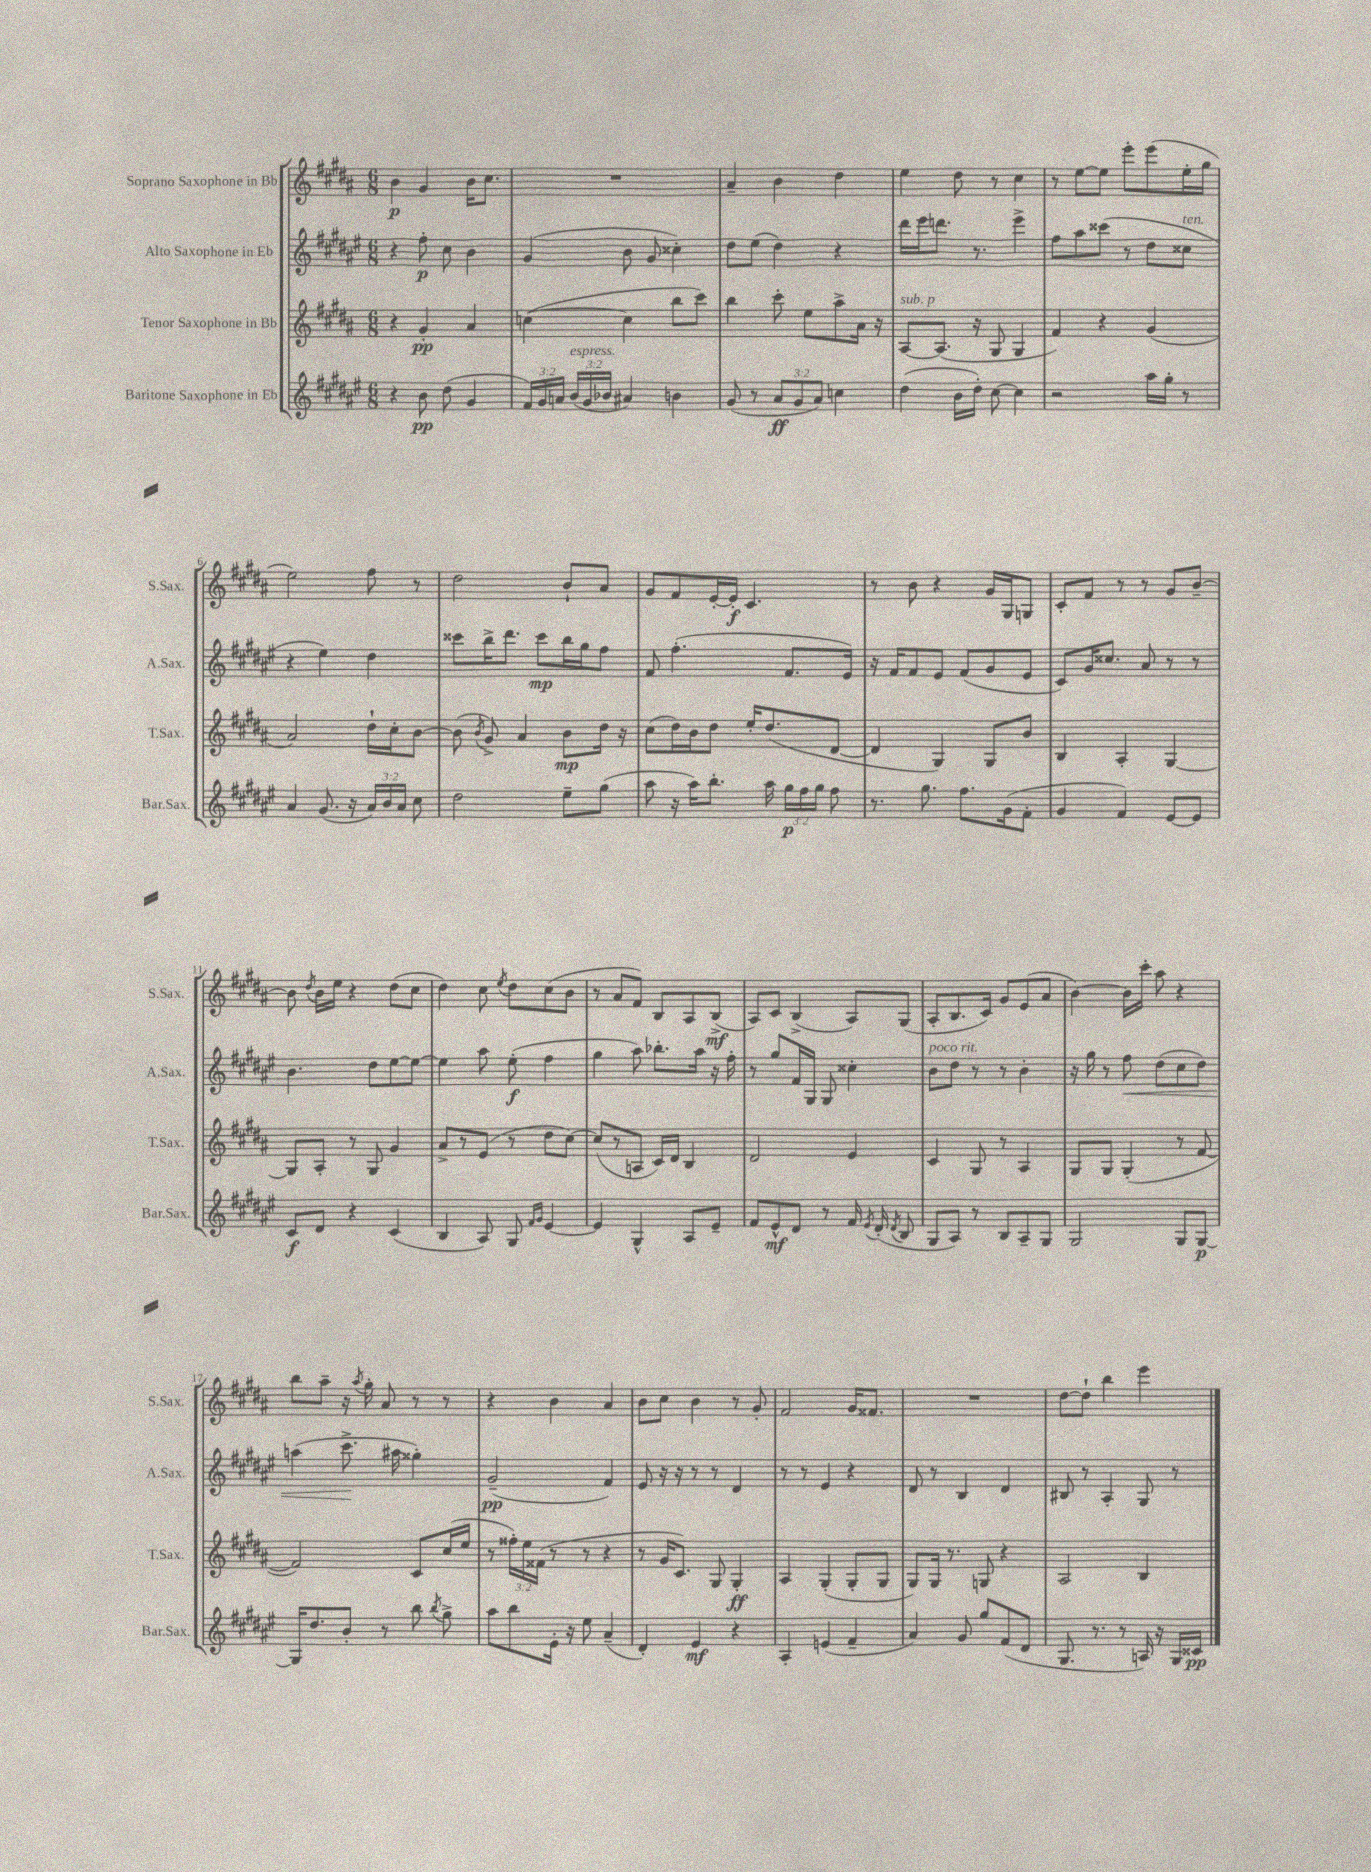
<<
\new StaffGroup <<
\new Staff = "s0" \with { instrumentName = "Soprano Saxophone in Bb" shortInstrumentName = "S.Sax." } {
    \clef treble \key b \major \numericTimeSignature \time 6/8
    \autoBeamOff b'4\p gis'4 b'16[ cis''8.] |
    R2. |
    ais'4-- b'4 dis''4 |
    e''4 dis''8 r8 cis''4 |
    r8 e''8[~ e''8] e'''8[-. e'''8( e''16-. gis''16] |
    e''2) fis''8 r8 |
    dis''2 b'8[-! ais'8] |
    gis'8[ fis'8 e'16~-. e'16]-.\f cis'4. |
    r8 b'8 r4 gis'16[ gis16 g8] |
    cis'8[-. fis'8] r8 r8 gis'8[ b'8]~-- |
    b'8 \acciaccatura { dis''8 } b'16[ e''16] r4 dis''8[( cis''8] |
    dis''4) cis''8 \acciaccatura { e''8 } dis''8[ cis''8( b'8] |
    r8 ais'8[ fis'8]) b8[ ais8 b8]->\mf( |
    ais8[) cis'8] b4->( ais8[) gis8]( |
    ais8[-. b8. cis'16]) gis'8[ e'8( ais'8] |
    b'4~) b'16[ cis'''16]-. ais''8 r4 |
    b''8[ ais''8]-- r16 \acciaccatura { ais''8 } gis''16-. ais'8 r8 r8 |
    r4 b'4 ais'4 |
    b'8[ cis''8] b'4 r8 gis'8-. |
    fis'2 gis'16[ fisis'8.] |
    R2. |
    dis''8[~ dis''8]-! b''4 e'''4 \bar "|." |
}
\new Staff = "s1" \with { instrumentName = "Alto Saxophone in Eb" shortInstrumentName = "A.Sax." } {
    \clef treble \key fis \major \numericTimeSignature \time 6/8
    \autoBeamOff r4 fis''8-.\p cis''8 b'4 |
    gis'4( b'8 gis'8 cisis''4-.) |
    dis''8[ eis''8]( dis''4) r4 |
    dis'''16[ eis'''16 d'''8.] r8. eis'''4-> |
    fis''8[ ais''8 cisis'''8]( r8 dis''8[ cisis''8]^\markup { \italic "ten." } |
    r4 eis''4) dis''4 |
    cisis'''8[ b''16-> dis'''8.] cisis'''8[\mp b''16 gis''16 fis''8] |
    fis'8 fis''4.-.( fis'8.[ eis'16]) |
    r16 fis'16[ fis'8 eis'8] fis'8[( gis'8 eis'8] |
    cis'8[) gis'16 cisis''8.] ais'8 r8 r8 |
    b'4. dis''8[ eis''8~ eis''8]~ |
    eis''4 ais''8 eis''8-.\f( fis''4 |
    gis''4 ais''8) bes''8.[-. ais''16] r16 fis''16-. |
    r8 gis''8[ fis'16 gis16] gis8 cisis''4-. |
    b'8[^\markup { \italic "poco rit." } dis''8] r8 r8 b'4-. |
    r16 gis''16 r8 fis''8\< dis''8[( cis''8 dis''8]) |
    a''4( cis'''8.->\! ais''16 gisis''4-.) |
    gis'2--\pp( fis'4) |
    eis'8 r16 r16 r8 r8 dis'4 |
    r8 r8 eis'4 r4 |
    dis'8 r8 b4 dis'4 |
    bis8 r8 ais4-. gis8 r8 \bar "|." |
}
\new Staff = "s2" \with { instrumentName = "Tenor Saxophone in Bb" shortInstrumentName = "T.Sax." } {
    \clef treble \key b \major \numericTimeSignature \time 6/8 \override Staff.TupletNumber.text = #tuplet-number::calc-fraction-text
    \autoBeamOff r4 gis'4-.\pp ais'4 |
    c''4~( c''4 b''8[ cis'''8]) |
    b''4 cis'''8-. e''8[ ais''8-> ais'16] r16 |
    ais8[~^\markup { \italic "sub. p" } ais8.]( r16 gis8 gis4 |
    fis'4) r4 gis'4( |
    ais'2) dis''16[-! cis''16-. b'8]~ |
    b'8( \acciaccatura { b'8 } gis'8->) ais'4 b'8[\mp dis''16] r16 |
    cis''8[( dis''16) b'16 dis''8] e''16[-. dis''8.( dis'8]~ |
    dis'4 gis4) gis8[ b'8] |
    b4 ais4-. gis4~ |
    gis8[ ais8]-. r8 gis8 gis'4 |
    ais'8[-> r8 e'8]( r8 dis''8[ cis''8]~) |
    cis''8[( r8 a8] cis'16[) dis'16] b4 |
    dis'2 e'4 |
    cis'4 gis8 r8 ais4 |
    gis8[ gis8] gis4-.( r8 fis'8~ |
    fis'2) cis'8[ cis''16( e''16] |
    r8 \tuplet 3/2 { fisis''16[-.) e''16 fisis'16]( } r8 r8 r4 |
    r8 gis'16[ cis'8.]) gis8 gis4-.\ff |
    ais4 gis4-.( gis8[-. gis8] |
    gis8[) gis16] r8. g8 r4 |
    ais2 b4 \bar "|." |
}
\new Staff = "s3" \with { instrumentName = "Baritone Saxophone in Eb" shortInstrumentName = "Bar.Sax." } {
    \clef treble \key fis \major \numericTimeSignature \time 6/8 \override Staff.TupletNumber.text = #tuplet-number::calc-fraction-text
    \autoBeamOff r4 b'8\pp dis''8( gis'4 |
    \tuplet 3/2 { fis'16[) gis'16 a'16] } \tuplet 3/2 { b'16[^\markup { \italic "espress." }( gis'16 bes'16] } ais'4) b'4 |
    gis'8( r8 \tuplet 3/2 { ais'8[\ff gis'8 ais'8]) } c''4 |
    dis''4( b'16[ dis''16]-.) cis''8~ cis''4 |
    r2 ais''16[ gis''16]-. r8 |
    ais'4 gis'8.( r16 \tuplet 3/2 { ais'16[) b'16 ais'16] } cis''8 |
    dis''2 eis''8[-- gis''8]( |
    ais''8 r16 ais''16[) b''8.]-. ais''16 \tuplet 3/2 { gis''16[\p fis''16 gis''16] } fis''8 |
    r8. gis''8. fis''8.[ gis'16( fis'8]-. |
    gis'4 fis'4) eis'8[~ eis'8] |
    cis'8[\f dis'8] r4 cis'4( |
    b4 ais8) gis8 \grace { fis'16[ gis'16] } eis'4~ |
    eis'4 gis4-^ ais8[ eis'8]-- |
    fis'8[ eis'8-^\mf dis'8] r8 fis'16 \acciaccatura { eis'8 } dis'16-.( \acciaccatura { dis'8 } b8 |
    gis8[ ais8]) r8 b8[ ais8-- gis8] |
    gis2 gis8[ gis8]~\p |
    gis16[ dis''8. b'8]-. r8 b''8 \acciaccatura { b''8 } gis''8-> |
    ais''8[ b''8 eis'16]-. r16 eis''8 ais'4--( |
    dis'4-.) eis'4\mf r4 |
    ais4-. e'4( fis'4-- |
    ais'4) gis'8 gis''8[ fis'8( dis'8] |
    gis8. r8. r8 a16) r16 gis16[ cisis'16]\pp \bar "|." |
}
>>
>>
